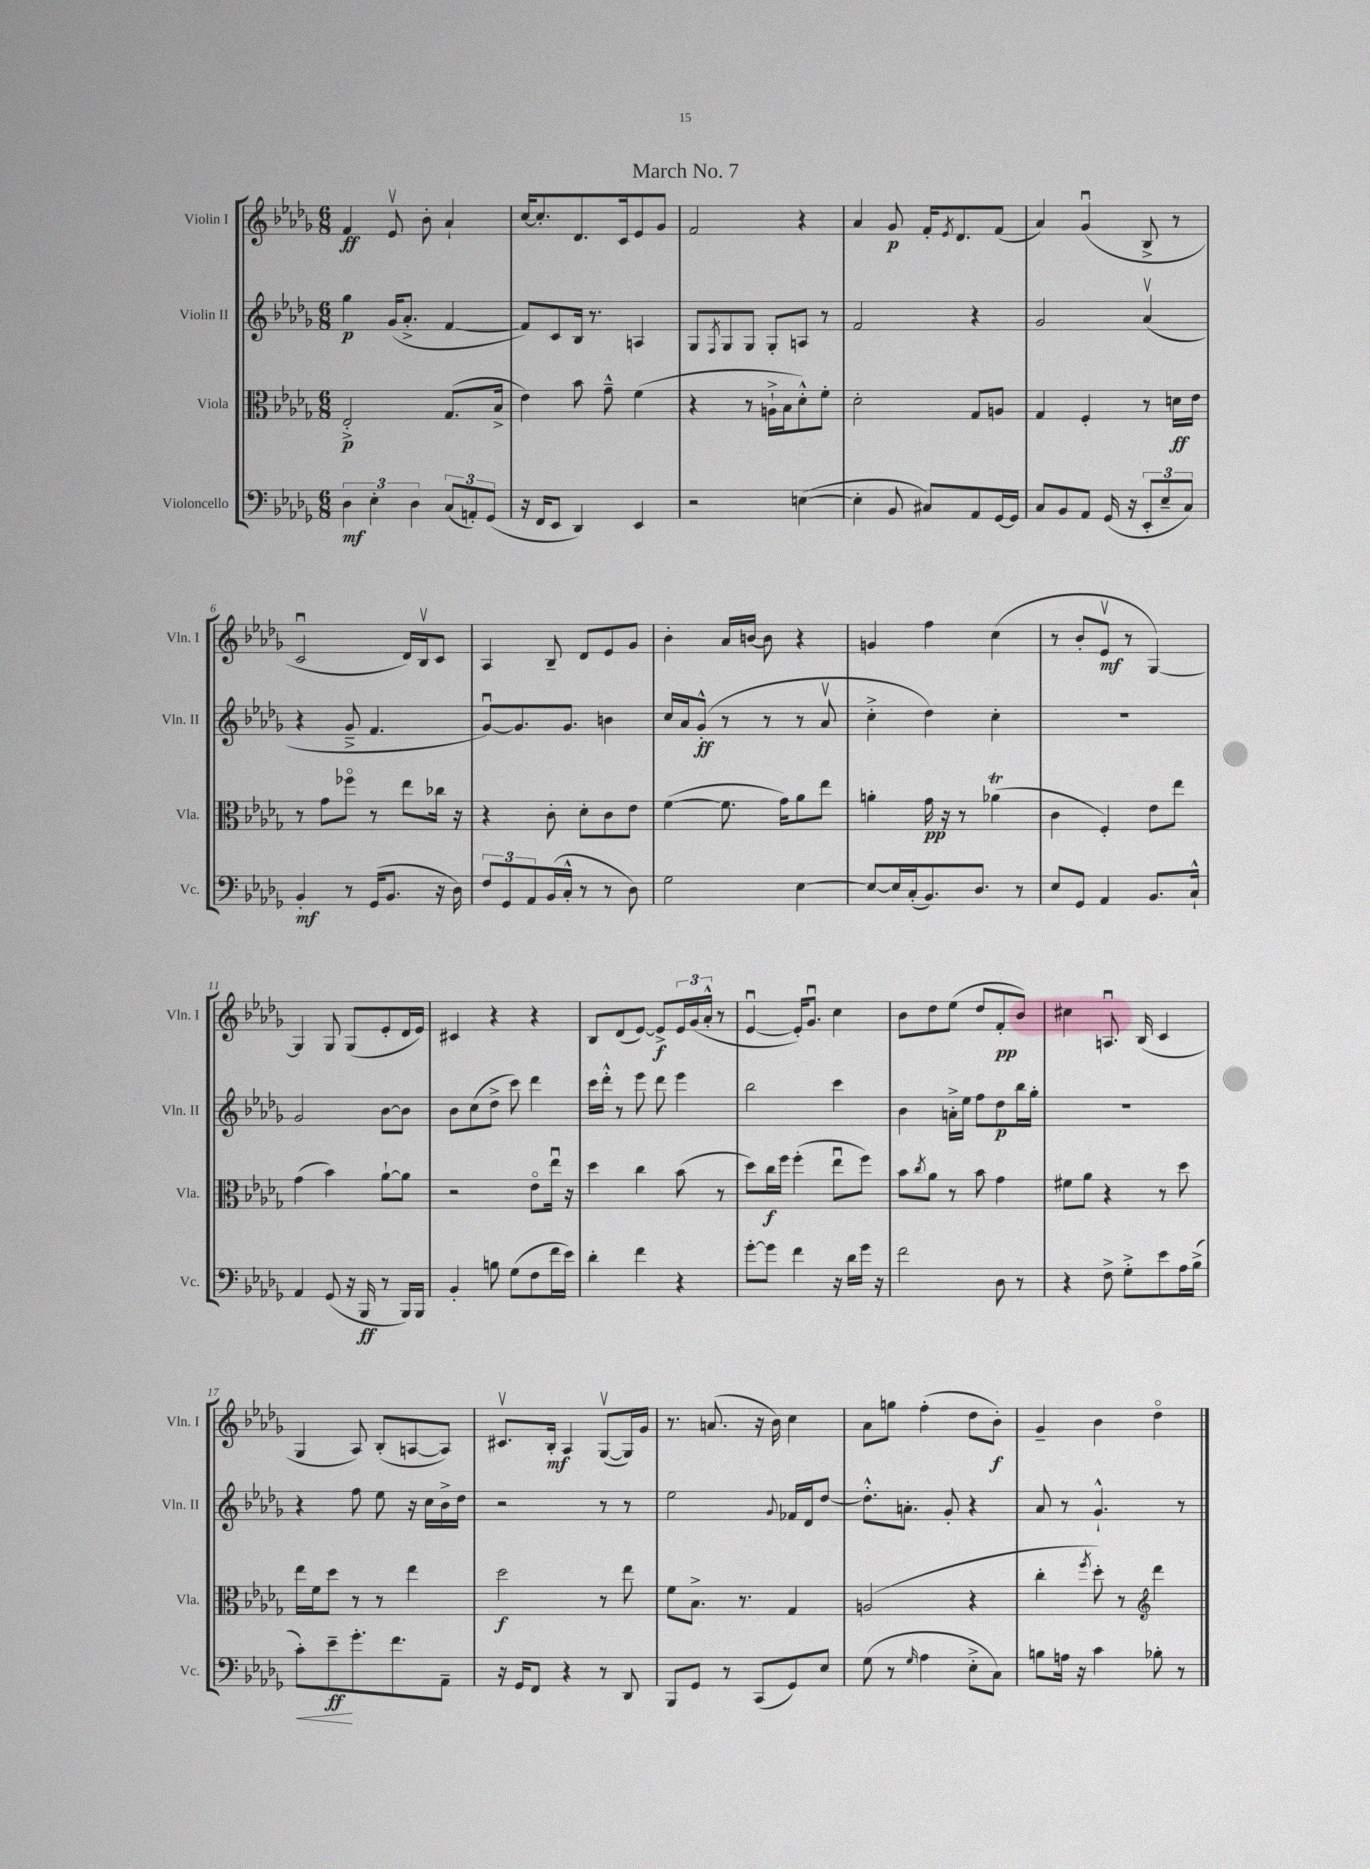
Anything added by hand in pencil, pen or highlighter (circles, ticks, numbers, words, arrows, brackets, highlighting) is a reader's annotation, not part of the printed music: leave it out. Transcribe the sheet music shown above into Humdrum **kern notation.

**kern	**kern	**kern	**kern
*staff4	*staff3	*staff2	*staff1
*clefF4	*clefC3	*clefG2	*clefG2
*k[b-e-a-d-g-]	*k[b-e-a-d-g-]	*k[b-e-a-d-g-]	*k[b-e-a-d-g-]
*M6/8	*M6/8	*M6/8	*M6/8
6D-	2E-'^	4gg-	4f
6E-'	.	.	.
.	.	(16g-	8e-v
.	.	8.a-'^	.
6D-	.	.	.
.	.	.	8b-'
(12C	(8.G-	[4f	4a-`
12AA')	.	.	.
(12GG-	.	.	.
.	16B-^	.	.
=	=	=	=
16r	4e-)	8f])	[16cc
16FF	.	.	8.cc']
8EE-	.	8c	.
4DD-)	8b-	16B-	8.d-
.	.	8.r	.
.	8g-~^^	.	.
.	.	.	16c
4EE-	(4f	4A	8e-
.	.	.	8g-
=	=	=	=
2r	4r	8G-	2f
.	.	8qF	.
.	.	8G-	.
.	8r	8G-	.
.	16A`^	8G-'	.
.	16B-	.	.
([4E	8d-'^^)	8A	4r
.	8f'	8r	.
=	=	=	=
4E']	2d-'	2f	4a-
8BB-	.	.	8g-
8C#)	.	.	16f'
.	.	.	8qe-
.	.	.	8.d-
8AA-	8G-	4r	.
[16GG-	8A	.	(8f
16GG-]	.	.	.
=	=	=	=
8C	4G-	2g-	4a-)
8BB-	.	.	.
8AA-	4F'	.	(4g-u
(16GG-	.	.	.
16r	.	.	.
12EE-'	8r	(4a-v	8B-^
12E-~	.	.	.
.	16d	.	8r
12C)	.	.	.
.	16e-	.	.
=	=	=	=
4BB-'	8r	4r	2cu
.	8g-	.	.
8r	8ff-o	8g-~^	.
(16GG-	8r	4.f	.
8.BB-	.	.	.
.	8ee-	.	16d-)
.	.	.	16B-v
16r	16cc-	.	8c
16D-)	16r	.	.
=	=	=	=
12F	4r	[8g-u)	4A-
12GG-	.	.	.
.	.	8.g-]	.
12AA-	.	.	.
(16BB-	8c'	.	8B-~
16C'^^	.	8.g-	.
8r	8d-'	.	8d-
8r	8c	4b	8e-
8D-)	8e-	.	8g-
=	=	=	=
2G-	([4f	16cc	4b-'
.	.	16a-	.
.	.	(8g-'^^	.
.	8.f]	8r	16a-
.	.	.	[16b
.	.	8r	8b]
.	16g-)	.	.
[4E-	8a-	8r	4r
.	8ee-	8a-v	.
=	=	=	=
8E-_	4a'	4cc'^	4g
16E-]	.	.	.
(16C'	.	.	.
8.BB-)	16g-	4dd-)	4ff
.	16r	.	.
.	8r	.	.
8.D-	.	.	.
.	(4a-	4cc'	(4cc
8r	.	.	.
=	=	=	=
8E-	4c	2.r	8r
8GG-	.	.	8b-'
4AA-	4F')	.	8e-v
.	.	.	8r
8.BB-	8e-	.	[4G-)
.	8ee-	.	.
16C`^^	.	.	.
=	=	=	=
4AA-	(4g-	2g-	4G-]
(8GG-	4b-)	.	8G-
16r	.	.	(8G-
16BBB-	.	.	.
8r	[8a-`	[8b-	8e-'
16BBB-)	8a-]	8b-]	16d-
16BBB-	.	.	16e-)
=	=	=	=
4BB-'	2r	8b-	4c#
.	.	(8cc	.
8B	.	8dd-^	4r
(8G-	.	8ccc)	.
8F	8e-o	4ddd-	4r
16f	16ee-u	.	.
16e-)	16r	.	.
=	=	=	=
4d-'	4dd-	16ccc	8B-
.	.	16ddd-'^^	.
.	.	8r	(8d-
4f	4cc	8eee-	[8e-)
.	.	8ddd-	8e-^]
4r	(8b-	4eee-	24e-
.	.	.	(24g-
.	.	.	24a-'^^
.	8r	.	8r
=	=	=	=
[8g-'	8dd-)	2bb-	[4e-u
8g-]	16cc	.	.
.	16ff	.	.
4f	(4ff'	.	16e-'])
.	.	.	8.g-u
16r	8ee-u	4ccc	4cc
16d-	.	.	.
16g-	8ff)	.	.
16r	.	.	.
=	=	=	=
2f	8b-	4b-	8b-
.	8qcc	.	.
.	8a-	.	8dd-
.	8r	16a'^	(8ee-
.	.	16ee-	.
.	8b-	8ff	8dd-
8D-	4g-	8dd-	8f'
8r	.	16bb-	8b-)
.	.	16gg-'	.
=	=	=	=
4r	8f#	2.r	4cc#
.	8a-	.	.
8F^	4r	.	8.Au
8G-'^	.	.	.
.	.	.	(16B-
8e-	8r	.	4c
16A-	8dd-	.	.
(16B-^	.	.	.
=	=	=	=
8c')	16ee-	4r	4G-
.	16f	.	.
8e-~	8dd-	.	.
8.g-'	8r	8ff	8A-)
.	8r	8ee-	(8B-'
8.f	.	.	.
.	4ee-	16r	[8A
.	.	16cc	.
8AA-~	.	16b-^	8A])
.	.	16dd-	.
=	=	=	=
16r	2dd-	2r	8.c#v
16GG-	.	.	.
8FF	.	.	.
.	.	.	16B-'
4r	.	.	4A-
8r	8r	8r	([8G-v
8DD-	8ee-	8r	16G-])
.	.	.	16g-
=	=	=	=
8BBB-	8f	2ee-	8.r
8GG-	8.B-^	.	.
.	.	.	(8.a
8r	.	.	.
.	8.r	.	.
(8CC	.	.	16r
.	.	.	16b-)
.	.	8qqg-	.
8GG-)	4G-	16f-	4cc
.	.	16d-	.
8E-	.	[8dd-	.
=	=	=	=
(8G-	(2A	8.dd-'^^]	8a-
8r	.	.	8gg
.	.	8.a'	.
16qqG-	.	.	.
4A-	.	.	(4ff'
.	.	8g-'	.
8E-'^	4r	4r	8dd-
8C)	.	.	8b-')
=	=	=	=
8B	4cc'	8a-	4g-~
16A	.	8r	.
16r	.	.	.
.	8qff	.	.
4c	8dd-')	4.g-`^^	4b-
.	8r	.	.
*	*clefG2	*	*
8B-'	4ddd-	.	4dd-o
8r	.	8r	.
==	==	==	==
*-	*-	*-	*-
